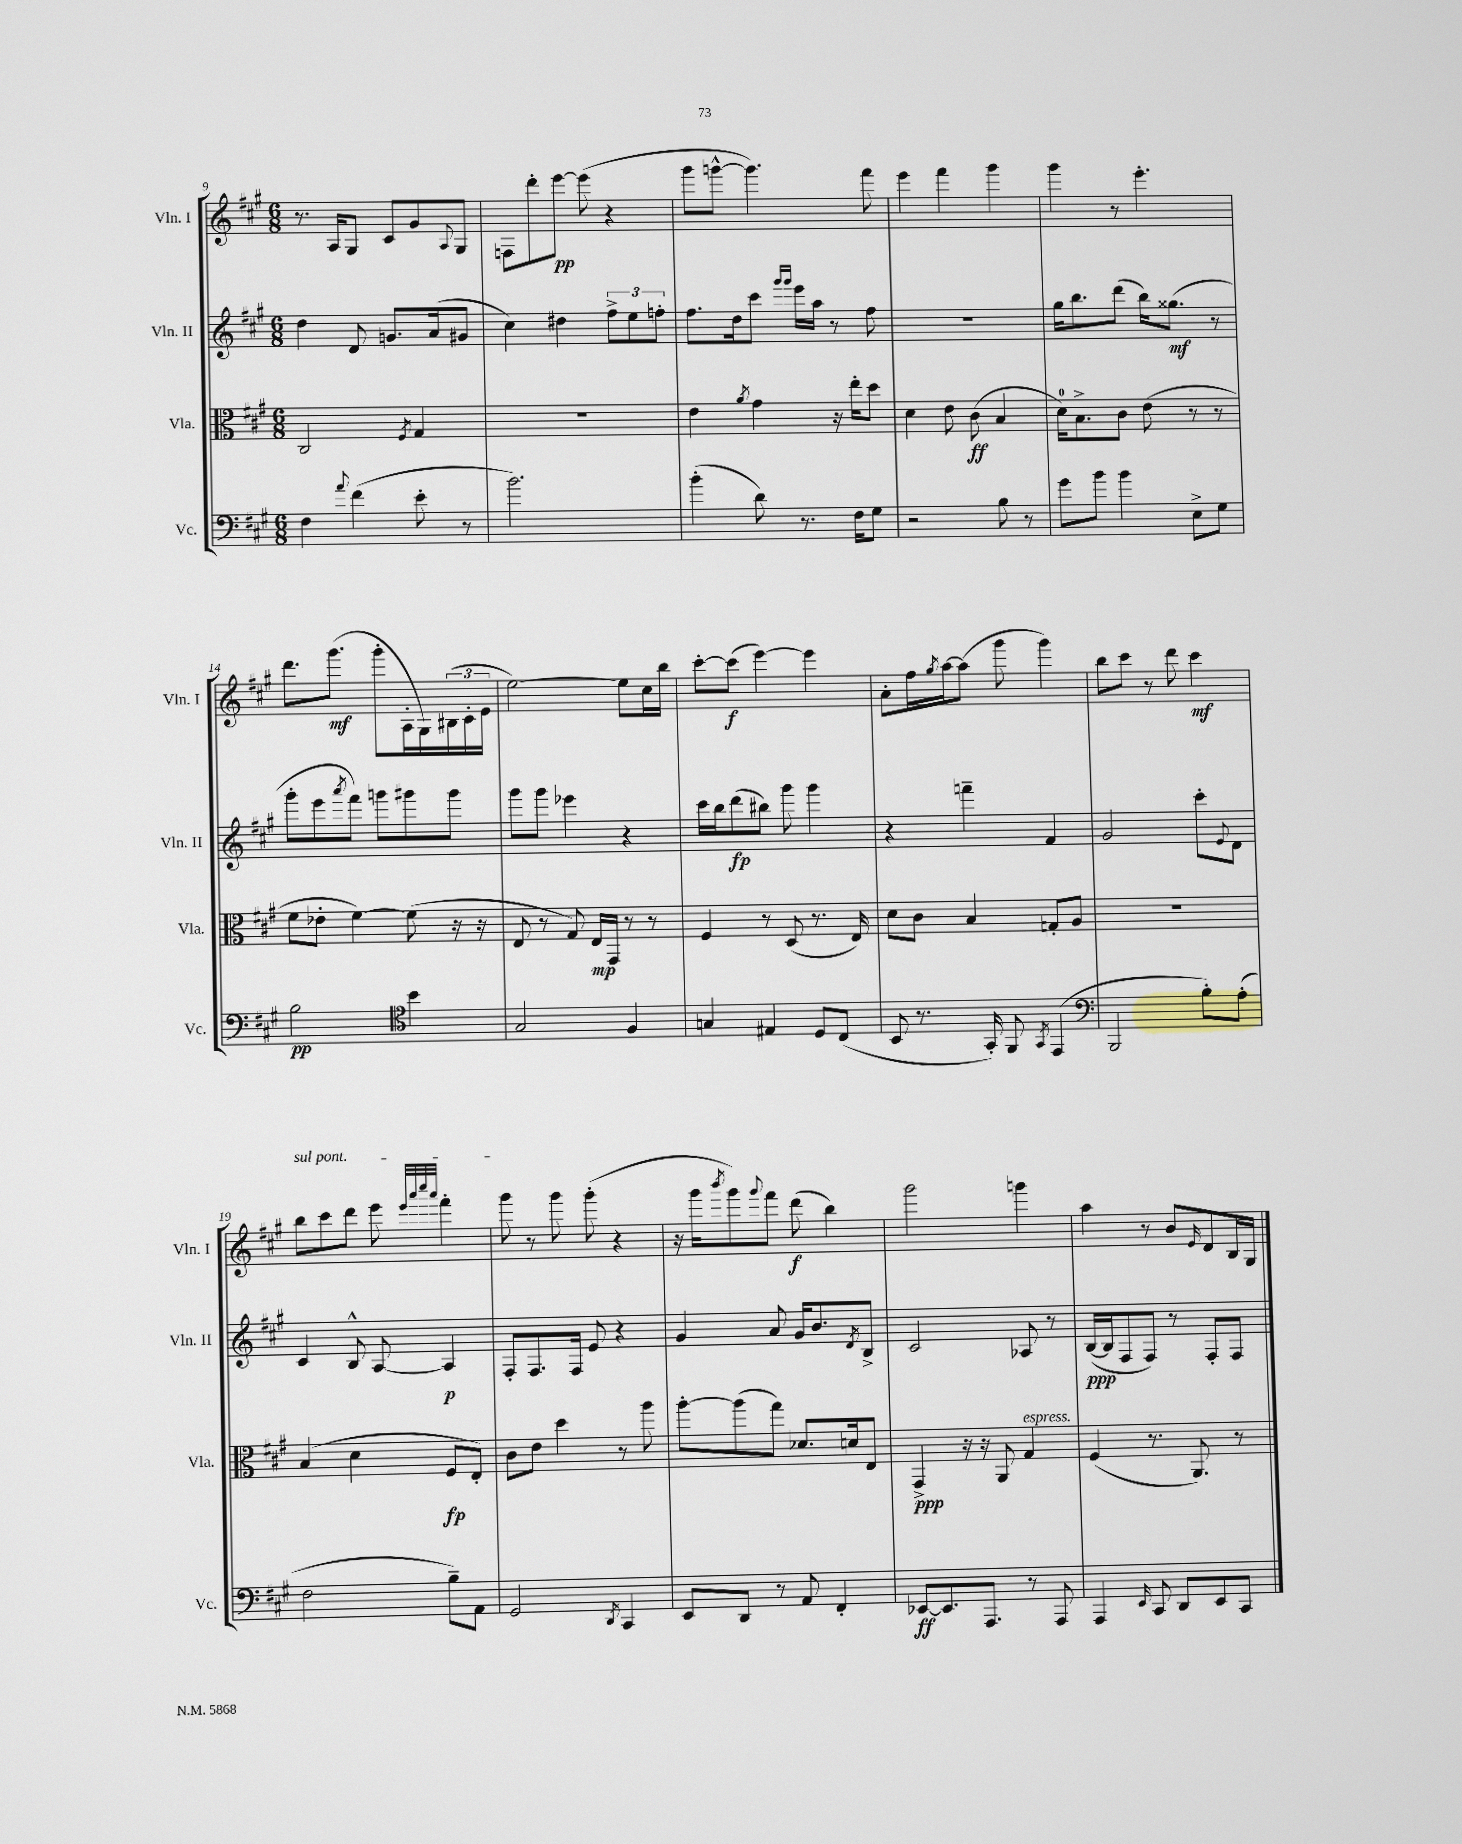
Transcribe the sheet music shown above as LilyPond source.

<<
\new StaffGroup <<
\new Staff = "s0" \with { instrumentName = "Vln. I" shortInstrumentName = "Vln. I" } {
    \clef treble \key a \major \numericTimeSignature \time 6/8
    r8. a16 gis8 cis'8 gis'8 \appoggiatura { a8 } gis8 |
    f8 d'''8-. e'''8~\pp e'''8( r4 |
    gis'''8 g'''8~-^ g'''4.) fis'''8 |
    e'''4 fis'''4 gis'''4 |
    gis'''4 r8 e'''4.-. |
    d'''8. gis'''8.\mf( gis'''8-. a16-. gis16) \tuplet 3/2 { bis16( cis'16-. e'16 } |
    e''2~) e''8 cis''16 b''16 |
    cis'''8~-. cis'''8\f( e'''4~) e'''4 |
    a'8-. fis''16 \acciaccatura { gis''8 } a''16~ a''8( gis'''8 gis'''4) |
    b''8 cis'''8 r8 d'''8 cis'''4\mf |
    \once \override TextSpanner.bound-details.left.text = \markup { \italic "sul pont." } b''8\startTextSpan cis'''8 d'''8 e'''8 \grace { e'''32 a'''32 cis''''32 a'''32 } fis'''4-. |
    gis'''8\stopTextSpan r8 gis'''8 gis'''8-.( r4 |
    r16 gis'''16 \acciaccatura { b'''8 } gis'''8) \appoggiatura { gis'''8 } fis'''8 d'''8\f( b''4) |
    gis'''2 g'''4 |
    a''4 r8 b'8 \grace { e'16 } d'8 b16 gis16 \bar "|." |
}
\new Staff = "s1" \with { instrumentName = "Vln. II" shortInstrumentName = "Vln. II" } {
    \clef treble \key a \major \numericTimeSignature \time 6/8
    d''4 d'8 g'8. a'16( gis'8 |
    cis''4) dis''4 \tuplet 3/2 { fis''8-> e''8 f''8-. } |
    fis''8. d''16 cis'''8 \grace { gis'''16 gis'''16 } e'''16 a''16 r8 fis''8 |
    R2. |
    gis''16 b''8. d'''8( b''16) gisis''8.\mf( r8 |
    gis'''8-. e'''8 \acciaccatura { a'''8 } fis'''8) g'''8 gis'''8 gis'''8 |
    gis'''8 gis'''8 ees'''4 r4 |
    cis'''16 b''16 d'''8\fp( bis''8) gis'''8 gis'''4 |
    r4 f'''4-- fis'4 |
    gis'2 cis'''8-. \appoggiatura { e'8 } d'8 |
    cis'4 b8-^ a8~ a4\p |
    fis8-. fis8. fis16 e'8 r4 |
    gis'4 a'8 gis'16 b'8. \acciaccatura { d'8 } b8-> |
    cis'2 aes8 r8 |
    b16~\ppp( b16 fis8 fis8) r8 fis8-. fis8 \bar "|." |
}
\new Staff = "s2" \with { instrumentName = "Vla." shortInstrumentName = "Vla." } {
    \clef alto \key a \major \numericTimeSignature \time 6/8
    cis2 \acciaccatura { fis8 } gis4 |
    R2. |
    e'4 \acciaccatura { a'8 } gis'4 r16 e''16-. d''8 |
    d'4 e'8 cis'8\ff( b4 |
    d'16-0) b8.-> cis'8 e'8( r8 r8 |
    fis'8 ees'8-. fis'4~) fis'8( r16 r16 |
    e8 r8 gis8) e16\mp gis,16 r8 r8 |
    fis4 r8 d8( r8. e16) |
    d'8 cis'8 b4 g8-. a8 |
    R2. |
    b4( d'4 fis8\fp e8-.) |
    cis'8 e'8 d''4 r8 a''8 |
    a''8~-. a''8( gis''8) des'8. d'16 e8 |
    gis,4->\ppp r16 r16 a,8 gis4^\markup { \italic "espress." } |
    fis4( r8. a,8.) r8 \bar "|." |
}
\new Staff = "s3" \with { instrumentName = "Vc." shortInstrumentName = "Vc." } {
    \clef bass \key a \major \numericTimeSignature \time 6/8
    fis4 \appoggiatura { a'8 } fis'4( e'8-. r8 |
    b'2.) |
    b'4-.( d'8) r8. fis16 gis8 |
    r2 b8 r8 |
    gis'8 b'8 b'4 e8-> gis8 |
    b2\pp \clef tenor b'4 |
    gis2 fis4 |
    g4 eis4 d8 cis8( |
    b,8 r8. gis,16-.) fis,8 \acciaccatura { gis,8 } e,4( |
    \clef bass b,,2 b8-.) a8-.( |
    fis2 b8--) a,8 |
    gis,2 \acciaccatura { d,8 } cis,4 |
    e,8 d,8 r8 a,8 fis,4-. |
    ees,8~\ff ees,8. a,,8. r8 a,,8 |
    a,,4 \grace { e,16 } cis,8 d,8 e,8 cis,8 \bar "|." |
}
>>
>>
\layout { \context { \Score currentBarNumber = #9 } }
